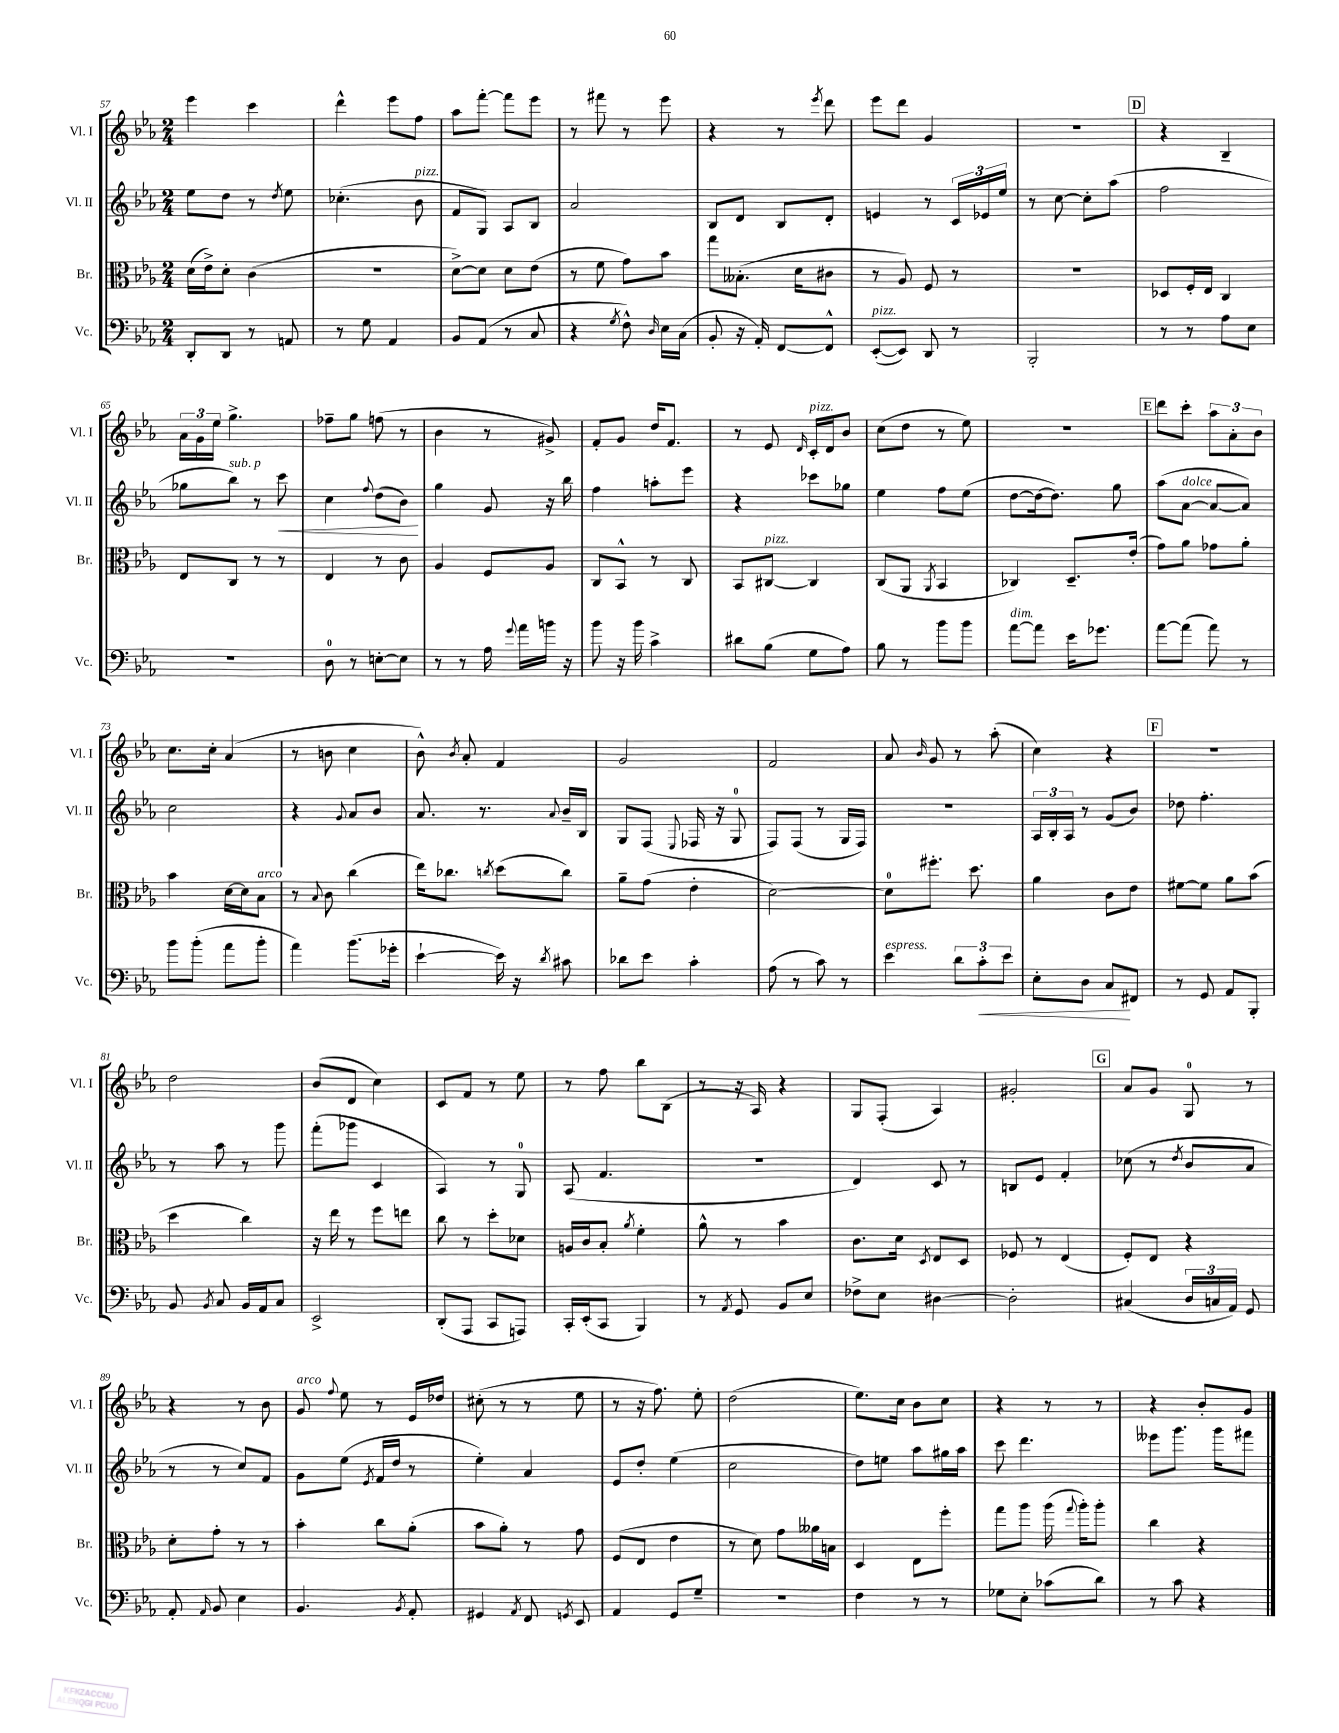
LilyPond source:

<<
\new StaffGroup <<
\new Staff = "s0" \with { instrumentName = "Vl. I" shortInstrumentName = "Vl. I" } {
    \clef treble \key ees \major \numericTimeSignature \time 2/4
    \autoBeamOff ees'''4 c'''4 |
    d'''4-^ ees'''8[ f''8] |
    aes''8[ f'''8]~-. f'''8[ ees'''8] |
    r8 fis'''8 r8 ees'''8 |
    r4 r8 \acciaccatura { ees'''8 } d'''8 |
    ees'''8[ d'''8] g'4 |
    r2 |
    \mark \markup { \box "D" } r4 bes4-- |
    \tuplet 3/2 { aes'16[ g'16 ees''16] } g''4.-> |
    fes''8[-- g''8] f''8( r8 |
    bes'4 r8 gis'8->) |
    f'8[-. g'8] d''16[ f'8.] |
    r8 ees'8 \grace { d'16 } c'16[-.^\markup { \italic "pizz." } d'16 bes'8] |
    c''8[( d''8] r8 ees''8) |
    R2 |
    \mark \markup { \box "E" } d'''8[ c'''8]-. \tuplet 3/2 { aes''8[ aes'8-. bes'8] } |
    c''8.[ c''16]-. aes'4( |
    r8 b'8 c''4 |
    bes'8-^) \acciaccatura { bes'8 } aes'8-. f'4 |
    g'2 |
    f'2 |
    aes'8 \grace { bes'16 } g'8 r8 aes''8-.( |
    c''4) r4 |
    \mark \markup { \box "F" } R2 |
    d''2 |
    bes'8[( d'8] c''4) |
    c'8[ f'8] r8 ees''8 |
    r8 f''8 bes''8[ bes8]( |
    r8 r16 aes16) r4 |
    g8[ f8]-.( aes4) |
    gis'2-. |
    \mark \markup { \box "G" } aes'8[ g'8] g8-0 r8 |
    r4 r8 bes'8 |
    g'8^\markup { \italic "arco" } \appoggiatura { f''8 } ees''8 r8 ees'16[ des''16] |
    cis''8-.( r8 r8 ees''8 |
    r8 r16 f''8.) ees''8-. |
    d''2( |
    ees''8.[) c''16] bes'8[ c''8] |
    r4 r8 r8 |
    r4 bes'8[-. g'8] \bar "|." |
}
\new Staff = "s1" \with { instrumentName = "Vl. II" shortInstrumentName = "Vl. II" } {
    \clef treble \key ees \major \numericTimeSignature \time 2/4
    \autoBeamOff ees''8[ d''8] r8 \acciaccatura { d''8 } ees''8 |
    ces''4.-.( bes'8^\markup { \italic "pizz." } |
    f'8[ g8]) aes8[ bes8] |
    aes'2 |
    bes8[ d'8] bes8[ d'8]-. |
    e'4 r8 \tuplet 3/2 { c'16[ ees'16 ees''16] } |
    r8 c''8~ c''8[-. aes''8]( |
    \mark \markup { \box "D" } f''2 |
    ges''8[ bes''8]^\markup { \italic "sub. p" }) r8 c'''8\< |
    c''4 \appoggiatura { f''8 } d''8[( bes'8]\!) |
    g''4 g'8 r16 bes''16 |
    f''4 a''8[-. ees'''8] |
    r4 ces'''8[ ges''8] |
    ees''4 f''8[ ees''8]( |
    d''8[~ d''16~ d''8.]) g''8 |
    \mark \markup { \box "E" } aes''8[( aes'8]~^\markup { \italic "dolce" } aes'8[~ aes'8]) |
    c''2 |
    r4 \appoggiatura { g'8 } aes'8[ bes'8] |
    aes'8. r8. \appoggiatura { aes'8 } bes'16[-- bes16] |
    g8[ f8]( \appoggiatura { ees8 } fes16 r16 g8-0 |
    f8[) f8]( r8 g16[ f16]) |
    r2 |
    \tuplet 3/2 { aes16[ bes16-. aes16] } r8 g'8[( bes'8]) |
    \mark \markup { \box "F" } des''8 f''4.-. |
    r8 aes''8 r8 g'''8 |
    f'''8[-.( ges'''8] c'4 |
    aes4) r8 g8-0 |
    aes8( f'4. |
    R2 |
    d'4) c'8 r8 |
    b8[ ees'8] f'4-. |
    \mark \markup { \box "G" } ces''8( r8 \acciaccatura { d''8 } bes'8[ aes'8] |
    r8 r8 c''8[) f'8] |
    g'8[ ees''8]( \acciaccatura { ees'8 } f'16[ d''16] r8 |
    ees''4-.) aes'4 |
    ees'8[ d''8]-. ees''4( |
    c''2 |
    d''8[) e''8] aes''8[ gis''16 aes''16] |
    c'''8 d'''4. |
    eeses'''8[ g'''8.] g'''16[ fis'''8] \bar "|." |
}
\new Staff = "s2" \with { instrumentName = "Br." shortInstrumentName = "Br." } {
    \clef alto \key ees \major \numericTimeSignature \time 2/4
    \autoBeamOff d'16[( ees'16->) d'8]-. c'4( |
    r2 |
    d'8[~->) d'8] d'8[ ees'8]( |
    r8 f'8 g'8[) bes'8] |
    g''8[ beses8.]-.( d'16[ cis'8] |
    r8 aes8) f8 r8 |
    R2 |
    \mark \markup { \box "D" } des8[ f16-. ees16] c4 |
    ees8[ c8] r8 r8 |
    ees4 r8 c'8 |
    aes4 f8[ aes8] |
    c8[ bes,8]-^ r8 c8 |
    bes,8[ cis8]~^\markup { \italic "pizz." } cis4 |
    c8[( aes,8] \acciaccatura { aes,8 } bes,4 |
    ces4) d8.[-- ees'16]-.( |
    \mark \markup { \box "E" } g'8[) aes'8] ges'8[ aes'8]-. |
    bes'4 d'16[~ d'16 bes8]^\markup { \italic "arco" } |
    r8 \appoggiatura { bes8 } c'8 c''4( |
    ees''16[) ces''8.] \acciaccatura { c''8 } d''8[( c''8]) |
    aes'8[-- g'8]( ees'4-. |
    d'2~) |
    d'8[-0 fis''8.]-. d''8. |
    aes'4 c'8[ ees'8] |
    \mark \markup { \box "F" } fis'8[~ fis'8] aes'8[ bes'8]( |
    d''4 c''4) |
    r16 ees''16 r8 f''8[ e''8] |
    c''8 r8 d''8[-. des'8] |
    a16[ c'16 bes8]-. \acciaccatura { aes'8 } f'4-. |
    aes'8-^ r8 bes'4 |
    c'8.[ d'16] \acciaccatura { d8 } ees8[ d8] |
    fes8 r8 ees4( |
    \mark \markup { \box "G" } f8[-.) ees8] r4 |
    d'8[-. g'8]-. r8 r8 |
    bes'4-. c''8[ aes'8]-.( |
    bes'8[ aes'8]-.) r8 g'8 |
    f8[( ees8] ees'4 |
    r8 d'8) g'8[ aeses'16 b16] |
    d4 ees8[ f''8]-. |
    g''8[ aes''8] aes''16( \appoggiatura { g''8 } aes''16[-.) aes''8]-. |
    c''4 r4 \bar "|." |
}
\new Staff = "s3" \with { instrumentName = "Vc." shortInstrumentName = "Vc." } {
    \clef bass \key ees \major \numericTimeSignature \time 2/4
    \autoBeamOff d,8[-. d,8] r8 a,8 |
    r8 g8 aes,4 |
    bes,8[ aes,8]( r8 c8 |
    r4 \acciaccatura { g8 } f8-^) \grace { d16 } ees16[ c16]( |
    bes,8-. r16 aes,16-.) f,8[~ f,8]-^ |
    ees,8[~-.^\markup { \italic "pizz." }( ees,8]) d,8 r8 |
    bes,,2-. |
    \mark \markup { \box "D" } r8 r8 aes8[ ees8] |
    R2 |
    d8-0 r8 e8[~-. e8] |
    r8 r8 aes16 \appoggiatura { g'8 } aes'16[ b'16] r16 |
    bes'8 r16 bes'16 c'4-> |
    dis'8[ bes8]( g8[ aes8]) |
    bes8 r8 bes'8[ bes'8] |
    aes'8[~^\markup { \italic "dim." } aes'8] ees'16[ ges'8.] |
    \mark \markup { \box "E" } aes'8[~ aes'8]( aes'8) r8 |
    bes'8[ bes'8]-.( aes'8[ bes'8]-. |
    aes'4) bes'8.[( ges'16]-. |
    ees'4~-! ees'16) r16 \acciaccatura { d'8 } cis'8 |
    des'8[ ees'8] c'4-. |
    aes8( r8 c'8) r8 |
    ees'4^\markup { \italic "espress." } \tuplet 3/2 { d'8[ c'8-.\< ees'8] } |
    ees8[-. d8] c8[\! fis,8] |
    \mark \markup { \box "F" } r8 g,8 aes,8[ bes,,8]-. |
    bes,8 \acciaccatura { bes,8 } c8 bes,16[ aes,16 c8] |
    ees,2-> |
    d,8[-.( aes,,8] c,8[ a,,8]) |
    c,16[-. ees,16-.( c,8] bes,,4) |
    r8 \acciaccatura { aes,8 } g,8 bes,8[ ees8] |
    fes8[-> ees8] dis4~ |
    dis2-. |
    \mark \markup { \box "G" } cis4( \tuplet 3/2 { d16[ c16 aes,16]) } g,8 |
    aes,8-. \grace { aes,16 } bes,8 ees4 |
    bes,4. \acciaccatura { bes,8 } aes,8-. |
    gis,4 \acciaccatura { aes,8 } f,8 \acciaccatura { g,8 } ees,8 |
    aes,4 g,8[ g8]-- |
    R2 |
    f4 r8 r8 |
    ges8[ ees8]-. ces'8[( d'8]) |
    r8 c'8 r4 \bar "|." |
}
>>
>>
\layout { \context { \Score currentBarNumber = #57 } }
